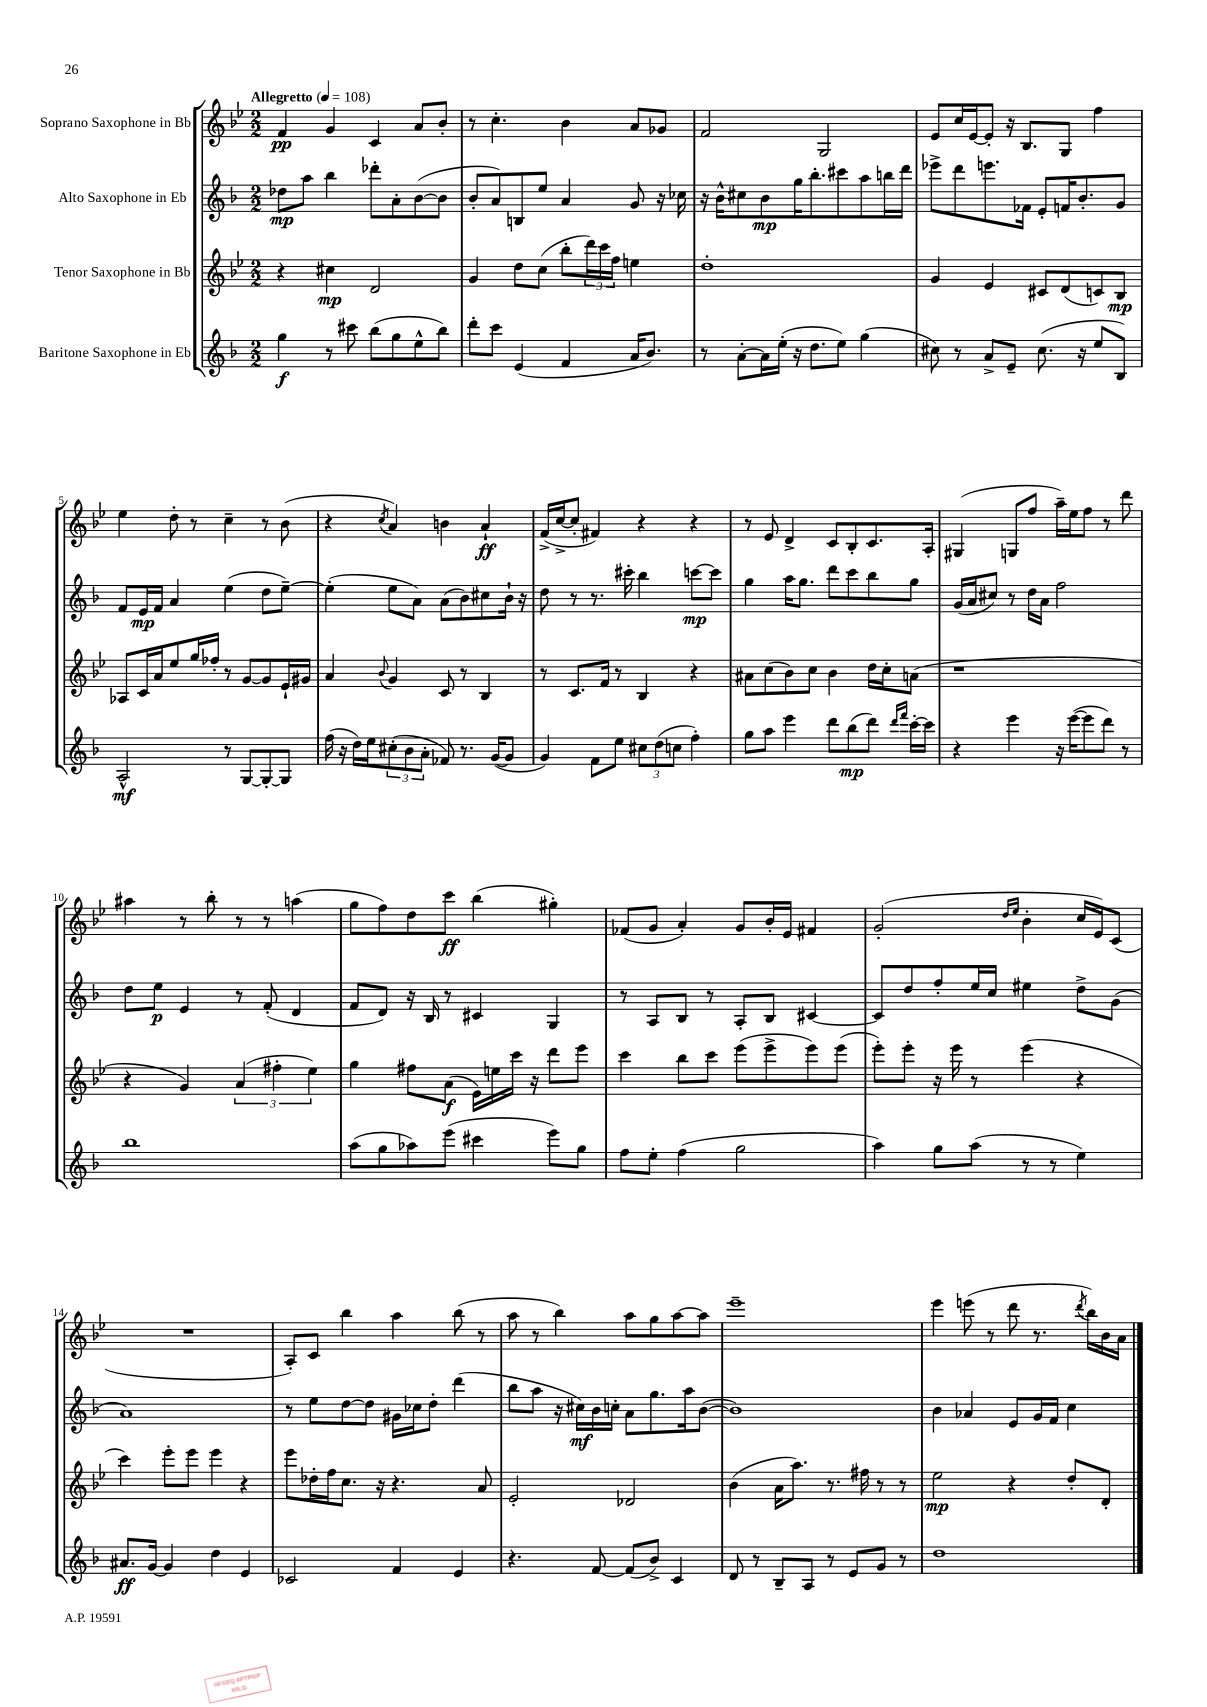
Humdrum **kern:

**kern	**dynam	**kern	**dynam	**kern	**dynam	**kern	**dynam
*part4	*part4	*part3	*part3	*part2	*part2	*part1	*part1
*staff4	*staff4	*staff3	*staff3	*staff2	*staff2	*staff1	*staff1
*I"Baritone Saxophone in Eb	*	*I"Tenor Saxophone in Bb	*	*I"Alto Saxophone in Eb	*	*I"Soprano Saxophone in Bb	*
*clefG2	*	*clefG2	*	*clefG2	*	*clefG2	*
*k[b-]	*	*k[b-e-]	*	*k[b-]	*	*k[b-e-]	*
*M2/2	*	*M2/2	*	*M2/2	*	*M2/2	*
*MM108	*	*MM108	*	*MM108	*	*MM108	*
=1	=1	=1	=1	=1	=1	=1	=1
!	!	!	!	!	!	!LO:TX:a:B:t=Allegretto	!
4gg\	f	4r	.	8dd-X\L	mp	4f/	pp
.	.	.	.	8aa\J	.	.	.
8r	.	4cc#X\	mp	4bb-\	.	4g/	.
8ccc#X\	.	.	.	.	.	.	.
(8bb-\L	.	2d/	.	8ddd-X'\L	.	4c/	.
8gg\	.	.	.	8a'\	.	.	.
8ee^^\	.	.	.	([8b-\	.	8a/L	.
8bb-\J)	.	.	.	8b-\J]	.	8b-'/J	.
=2	=2	=2	=2	=2	=2	=2	=2
8ddd'\L	.	4g/	.	8b-'/L	.	8r	.
8ccc\J	.	.	.	8a/)	.	4.cc'\	.
(4e/	.	8dd\L	.	8Bn/	.	.	.
.	.	(8cc\J	.	8ee/J	.	.	.
4f/	.	8bb-'\L	.	4a/	.	4b-\	.
.	.	24ddd\L)	.	.	.	.	.
.	.	24ccc\	.	.	.	.	.
.	.	24ff\JJ	.	.	.	.	.
16a/KL	.	4een\	.	8g/	.	8a/L	.
8.b-/J)	.	.	.	.	.	.	.
.	.	.	.	16r	.	8g-X/J	.
.	.	.	.	16cc-X\	.	.	.
=3	=3	=3	=3	=3	=3	=3	=3
8r	.	1dd'	.	16r	.	2f/	.
.	.	.	.	16b-^^\KL	.	.	.
[8a'\L	.	.	.	8cc#X\	.	.	.
16a\L]	.	.	.	8b-\	mp	.	.
(16ee'\JJ	.	.	.	.	.	.	.
16r	.	.	.	16gg\K	.	.	.
8.dd\L	.	.	.	8.bb-'\	.	.	.
.	.	.	.	.	.	2G/	.
8ee\J)	.	.	.	8ccc#X\	.	.	.
(4gg\	.	.	.	8aa\	.	.	.
.	.	.	.	16bbn\L	.	.	.
.	.	.	.	16ddd\JJ	.	.	.
=4	=4	=4	=4	=4	=4	=4	=4
8cc#X\)	.	4g/	.	8eee-X^\L	.	8e-/L	.
8r	.	.	.	8ddd\	.	16cc/L	.
.	.	.	.	.	.	[16e-/J	.
8a^/L	.	4e-/	.	8.eeen\	.	8e-'/J]	.
8e~/J	.	.	.	.	.	16r	.
.	.	.	.	16f-X\Jk	.	8.B-/L	.
(8.cc#\	.	8c#X/L	.	8e'/L	.	.	.
.	.	(8d/	.	16fn/K	.	8G/J	.
16r	.	.	.	8.b-'/	.	.	.
8ee/L	.	8cn/)	.	.	.	4ff\	.
8B-/J)	.	8B-/J	mp	8g/J	.	.	.
!!LO:LB:g=z
=5	=5	=5	=5	=5	=5	=5	=5
2A^^/	mf	8A-X/L	.	8f/L	.	4ee-\	.
.	.	16c/L	.	16e/L	mp	.	.
.	.	16a/J	.	16f/JJ	.	.	.
.	.	8ee-/	.	4a/	.	8dd'\	.
.	.	16gg/L	.	.	.	8r	.
.	.	16ff-X'/JJ	.	.	.	.	.
8r	.	8r	.	(4ee\	.	4cc~\	.
[8G/L	.	[8g/L	.	.	.	.	.
8G'/_	.	8g/]	.	8dd\L	.	8r	.
8G/J]	.	16e-`/L	.	[8ee~\J)	.	(8b-\	.
.	.	16g#X/JJ	.	.	.	.	.
=6	=6	=6	=6	=6	=6	=6	=6
(16ff\	.	4a/	.	(4ee'\]	.	4r	.
16r	.	.	.	.	.	.	.
16dd\LL)	.	.	.	.	.	.	.
16ee\J	.	.	.	.	.	.	.
.	.	8qqb-/	.	.	.	8qcc/	.
(12cc#X'\	.	4g/	.	8ee\L	.	4a/)	.
12b-\	.	.	.	.	.	.	.
.	.	.	.	8a\J)	.	.	.
12a'\J	.	.	.	.	.	.	.
8f-X/)	.	8c/	.	(8a\L	.	4bn\	.
8.r	.	8r	.	8b-\)	.	.	.
.	.	4B-/	.	8cc#X\	.	4a`/	ff
([16g/KL	.	.	.	.	.	.	.
8g/J]	.	.	.	16b-`\Jk	.	.	.
.	.	.	.	16r	.	.	.
=7	=7	=7	=7	=7	=7	=7	=7
4g/)	.	8r	.	8dd\	.	(16f^/LL	.
.	.	.	.	.	.	[16cc^/J	.
.	.	8.c/L	.	8r	.	8cc'/J]	.
8f\L	.	.	.	8.r	.	4f#X/)	.
.	.	16f/Jk	.	.	.	.	.
8ee\J	.	8r	.	.	.	.	.
.	.	.	.	16ccc#X'\	.	.	.
12cc#X\L	.	4B-/	.	4bb-\	.	4r	.
(12dd\	.	.	.	.	.	.	.
12ccn\J	.	.	.	.	.	.	.
4ff'\)	.	4r	.	[8cccn\L	mp	4r	.
.	.	.	.	8ccc\J]	.	.	.
=8	=8	=8	=8	=8	=8	=8	=8
8gg\L	.	8a#X\L	.	4gg\	.	8r	.
8aa\J	.	(8cc\	.	.	.	8e-/	.
4eee\	.	8b-\)	.	16aa\KL	.	4d^/	.
.	.	.	.	8.gg\J	.	.	.
.	.	8cc\J	.	.	.	.	.
8ddd\L	.	4b-\	.	8ddd\L	.	8c/L	.
(8bb-\	mp	.	.	8ccc\	.	8B-'/	.
8ddd\J)	.	16dd\LL	.	8bb-\	.	8.c/	.
.	.	16cc'\J	.	.	.	.	.
16qqddd/LL	.	.	.	.	.	.	.
16qqfff/JJ	.	.	.	.	.	.	.
[16ccc'\LL	.	(8an\J	.	8gg\J	.	.	.
16ccc\JJ]	.	.	.	.	.	16A'/Jk	.
=9	=9	=9	=9	=9	=9	=9	=9
4r	.	1r	.	(16g/LL	.	(4G#X/	.
.	.	.	.	16a/J	.	.	.
.	.	.	.	8cc#X/J)	.	.	.
4eee\	.	.	.	8r	.	8Gn/L	.
.	.	.	.	16dd\LL	.	8ff/J	.
.	.	.	.	16a\JJ	.	.	.
16r	.	.	.	2ff\	.	16aa~\LL)	.
([16eee\KL	.	.	.	.	.	16ee-\J	.
8eee\]	.	.	.	.	.	8ff\J	.
8ddd\J)	.	.	.	.	.	8r	.
8r	.	.	.	.	.	8ddd\	.
!!LO:LB:g=z
=10	=10	=10	=10	=10	=10	=10	=10
1bb-	.	4r	.	8dd\L	.	4aa#X\	.
.	.	.	.	8ee\J	p	.	.
.	.	4g/)	.	4e/	.	8r	.
.	.	.	.	.	.	8bb-'\	.
.	.	(6a/	.	8r	.	8r	.
.	.	.	.	(8f'/	.	8r	.
.	.	6ff#X'\	.	.	.	.	.
.	.	.	.	4d/	.	(4aan\	.
.	.	6ee-\)	.	.	.	.	.
=11	=11	=11	=11	=11	=11	=11	=11
(8aa\L	.	4gg\	.	8f/L	.	8gg\L	.
8gg\	.	.	.	8d/J)	.	8ff\)	.
8aa-X\)	.	8ff#X\L	.	16r	.	8dd\	.
.	.	.	.	16B-/	.	.	.
(8eee\J	.	(8a\J	f	8r	.	8ccc\J	ff
4ccc#X\	.	16e-\LL)	.	4c#X/	.	(4bb-\	.
.	.	16een\	.	.	.	.	.
.	.	16ccc\JJ	.	.	.	.	.
.	.	16r	.	.	.	.	.
8eee\L)	.	8ddd\L	.	4G/	.	4gg#X'\)	.
8gg\J	.	8eee-\J	.	.	.	.	.
=12	=12	=12	=12	=12	=12	=12	=12
8ff\L	.	4ccc\	.	8r	.	(8f-X/L	.
8ee'\J	.	.	.	8A/L	.	8g/J	.
(4ff\	.	8bb-\L	.	8B-/J	.	4a'/)	.
.	.	8ccc\J	.	8r	.	.	.
2gg\	.	(8eee-\L	.	8A'/L	.	8g/L	.
.	.	8eee-^\	.	8B-/J	.	16b-'/L	.
.	.	.	.	.	.	16e-/JJ	.
.	.	8eee-\)	.	[4c#X/	.	4f#X/	.
.	.	(8eee-\J	.	.	.	.	.
=13	=13	=13	=13	=13	=13	=13	=13
4aa\)	.	8eee-'\L)	.	8c#/L]	.	(2g'/	.
.	.	8eee-'\J	.	8dd/	.	.	.
8gg\L	.	16r	.	8ff'/	.	.	.
.	.	16eee-\	.	.	.	.	.
(8aa\J	.	8r	.	16ee/L	.	.	.
.	.	.	.	16cc/JJ	.	.	.
.	.	.	.	.	.	16qqdd/LL	.
.	.	.	.	.	.	16qqee-/JJ	.
8r	.	(4eee-\	.	4ee#X\	.	4b-'\	.
8r	.	.	.	.	.	.	.
4ee\)	.	4r	.	8dd^\L	.	16cc/LL	.
.	.	.	.	.	.	16e-/J)	.
.	.	.	.	(8g\J	.	(8c/J	.
!!LO:LB:g=z
=14	=14	=14	=14	=14	=14	=14	=14
8.a#X/L	ff	4ccc\)	.	1a)	.	1r	.
[16g/Jk	.	.	.	.	.	.	.
4g/]	.	8eee-'\L	.	.	.	.	.
.	.	8eee-\J	.	.	.	.	.
4dd\	.	4eee-\	.	.	.	.	.
4e/	.	4r	.	.	.	.	.
=15	=15	=15	=15	=15	=15	=15	=15
2c-X/	.	8eee-\L	.	8r	.	8A'/L)	.
.	.	16dd-X'\L	.	8ee\L	.	8c/J	.
.	.	16ff\J	.	.	.	.	.
.	.	8.cc\J	.	[8dd\	.	4bb-\	.
.	.	.	.	8dd\J]	.	.	.
.	.	16r	.	.	.	.	.
4f/	.	4.r	.	16g#X\LL	.	4aa\	.
.	.	.	.	16cc-X\J	.	.	.
.	.	.	.	8dd'\J	.	.	.
4e/	.	.	.	(4ddd\	.	(8bb-\	.
.	.	8a/	.	.	.	8r	.
=16	=16	=16	=16	=16	=16	=16	=16
4.r	.	2e-'/	.	8bb-\L	.	8aa\	.
.	.	.	.	8aa\J	.	8r	.
.	.	.	.	16r	.	4bb-\)	.
.	.	.	.	16cc#X\LL)	mf	.	.
[8f/	.	.	.	16b-\	.	.	.
.	.	.	.	16ccn'\JJ	.	.	.
(8f/L]	.	2d-X/	.	8a\L	.	8aa\L	.
8b-^/J)	.	.	.	8.gg\	.	8gg\	.
4c/	.	.	.	.	.	[8aa\	.
.	.	.	.	16aa\k	.	.	.
.	.	.	.	([8b-\J	.	8aa\J]	.
=17	=17	=17	=17	=17	=17	=17	=17
8d/	.	(4b-\	.	1b-])	.	1eee-~	.
8r	.	.	.	.	.	.	.
8B-~/L	.	16a\KL	.	.	.	.	.
.	.	8.aa\J)	.	.	.	.	.
8A/J	.	.	.	.	.	.	.
8r	.	8.r	.	.	.	.	.
8e/L	.	.	.	.	.	.	.
.	.	16ff#X\	.	.	.	.	.
8g/J	.	8r	.	.	.	.	.
8r	.	8r	.	.	.	.	.
=18	=18	=18	=18	=18	=18	=18	=18
1dd	.	2ee-\	mp	4b-\	.	4eee-\	.
.	.	.	.	4a-X/	.	(8eeen\	.
.	.	.	.	.	.	8r	.
.	.	4r	.	8e/L	.	8ddd\	.
.	.	.	.	16g/L	.	8.r	.
.	.	.	.	16f/JJ	.	.	.
.	.	8dd'/L	.	4cc\	.	.	.
.	.	.	.	.	.	8qddd/	.
.	.	.	.	.	.	16bb-\LL)	.
.	.	8d'/J	.	.	.	16b-\	.
.	.	.	.	.	.	16a\JJ	.
==	==	==	==	==	==	==	==
*-	*-	*-	*-	*-	*-	*-	*-
